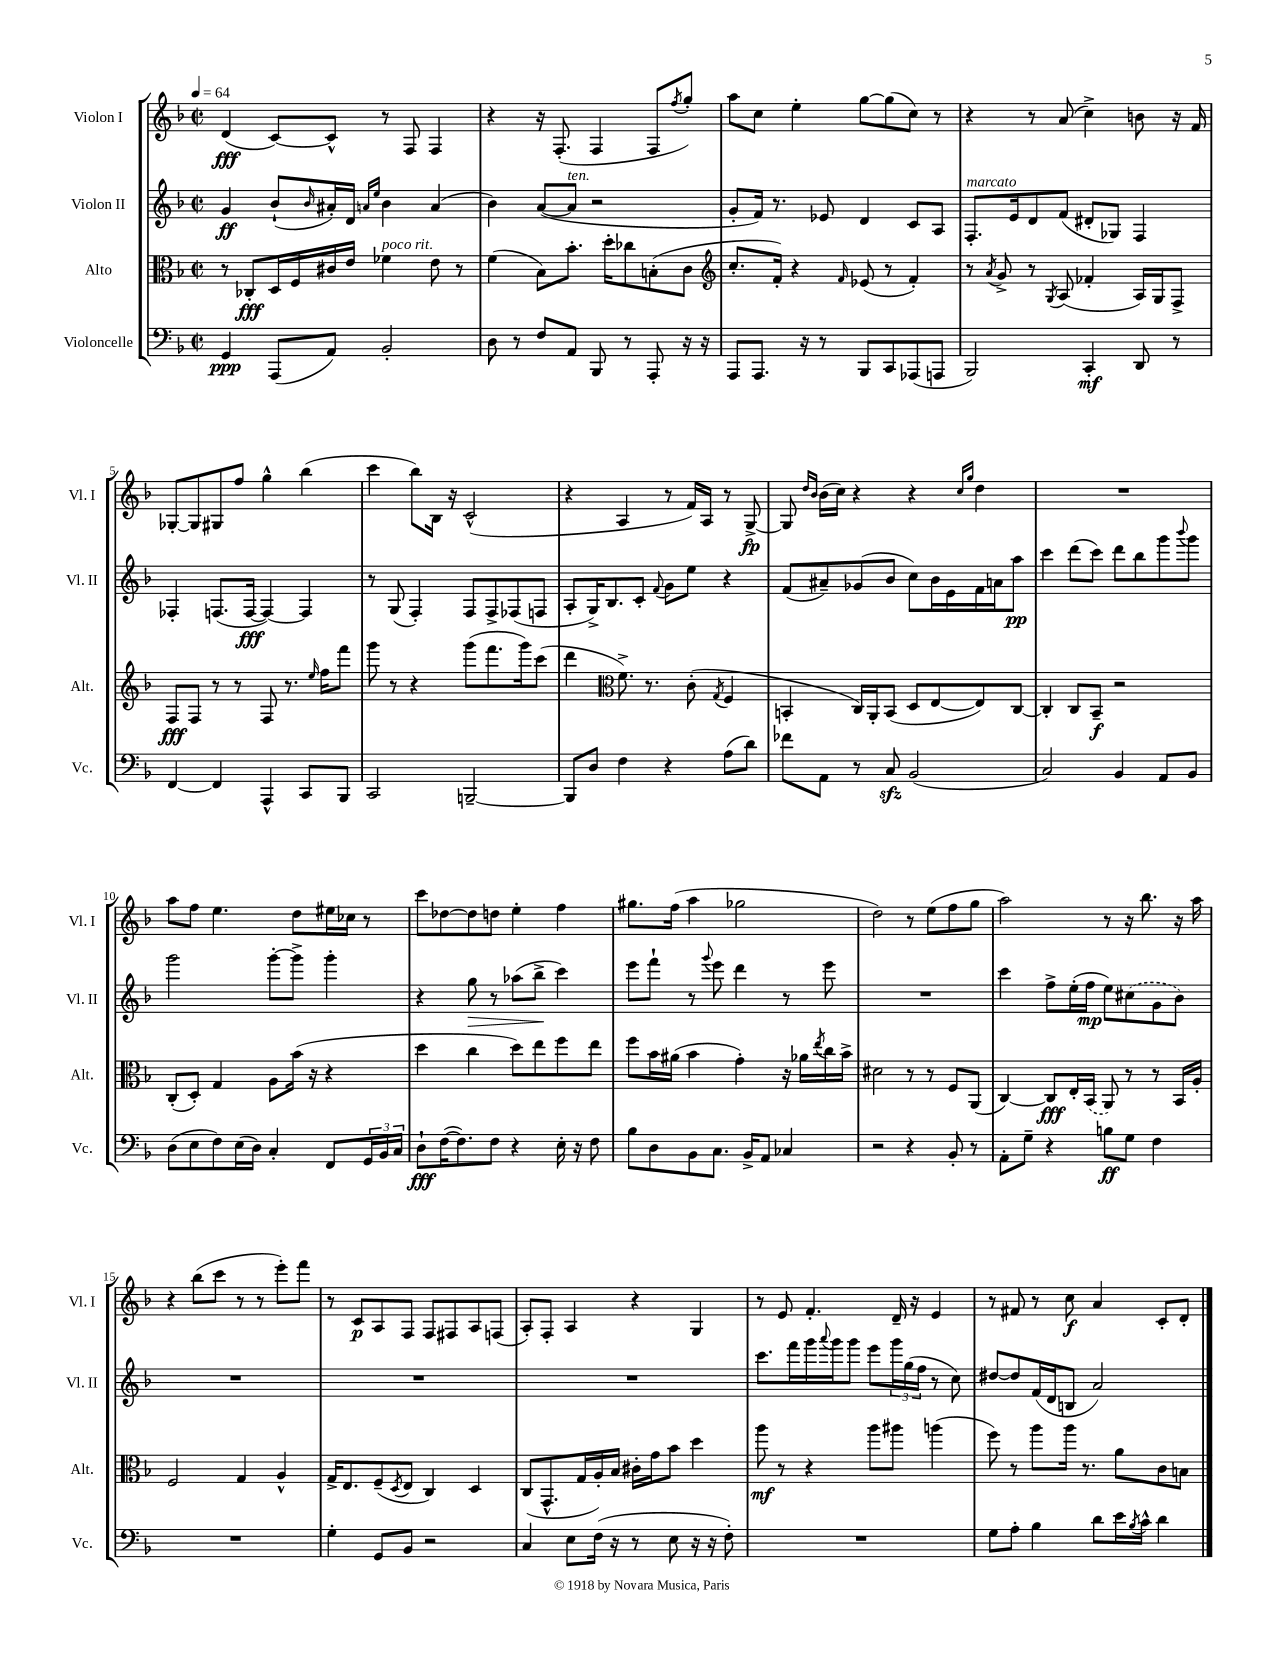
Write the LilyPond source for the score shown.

<<
\new StaffGroup <<
\new Staff = "s0" \with { instrumentName = "Violon I" shortInstrumentName = "Vl. I" } {
    \clef treble \key f \major \defaultTimeSignature \time 2/2 \tempo 4 = 64
    d'4\fff( c'8~) c'8-^ r8 f8 f4 |
    r4 r16 f8.-.( f4 f8 \acciaccatura { f''8 } g''8-.) |
    a''8 c''8 e''4-. g''8~ g''8( c''8) r8 |
    r4 r8 a'8( c''4->) b'8 r16 f'16 |
    ges8~-. ges8 gis8 f''8 g''4-^ bes''4( |
    c'''4 bes''8) bes16 r16 c'2-^( |
    r4 a4 r8 f'16) a16 r8 g8~->\fp |
    g8 \grace { d''16 bes'16 } bes'16( c''16) r4 r4 \grace { c''16 g''16 } d''4 |
    R1 |
    a''8 f''8 e''4. d''8 eis''16 ces''16 r8 |
    c'''8 des''8~ des''8 d''8 e''4-. f''4 |
    gis''8. f''16( a''4 ges''2 |
    d''2) r8 e''8( f''8 g''8 |
    a''2) r8 r16 bes''8. r16 a''16 |
    r4 bes''8( c'''8 r8 r8 e'''8-.) f'''8 |
    r8 c'8\p a8 f8 f8 fis8 a8 f8( |
    a8-.) f8-. a4 r4 g4 |
    r8 e'8 f'4.-. d'16-- r16 e'4 |
    r8 fis'8 r8 c''8\f a'4 c'8-. d'8-. \bar "|." |
}
\new Staff = "s1" \with { instrumentName = "Violon II" shortInstrumentName = "Vl. II" } {
    \clef treble \key f \major \defaultTimeSignature \time 2/2
    g'4\ff bes'8-!( \grace { bes'16 } ais'16-.) d'16 \grace { a'16 e''16 } bes'4 a'4( |
    bes'4) a'8~( a'8^\markup { \italic "ten." } r2 |
    g'8-. f'16) r8. ees'8 d'4 c'8 a8 |
    f8.-.^\markup { \italic "marcato" } e'16 d'8 f'8( dis'8-. ges8) f4 |
    fes4-. f8.( f16~\fff f4~) f4 |
    r8 g8( f4-.) f8 f8-> fes8( f8 |
    a8-. g16->) bes8. c'8-. \appoggiatura { f'8 } g'8 e''8 r4 |
    f'8( ais'8--) ges'8( bes'8 c''8) bes'16 e'16 f'16 a'16 a''8\pp |
    c'''4 d'''8( c'''8) d'''8 bes''8 g'''8 \appoggiatura { bes'''8 } g'''8 |
    g'''2 g'''8~-. g'''8-> g'''4-. |
    r4 g''8\> r8 aes''8( bes''8->\! c'''4) |
    e'''8 f'''8-! r8 \appoggiatura { g'''8 } e'''8 d'''4 r8 e'''8 |
    R1 |
    c'''4 f''8-> e''16-.( f''16\mp e''8) \once \slurDashed cis''8( g'8 bes'8) |
    R1 |
    R1 |
    R1 |
    c'''8. f'''16 g'''16 \appoggiatura { a'''8 } g'''16 g'''8 e'''8 \tuplet 3/2 { g'''16 g''16( f''16 } r8 c''8) |
    dis''8~ dis''8 f'16( d'16 b8 a'2) \bar "|." |
}
\new Staff = "s2" \with { instrumentName = "Alto" shortInstrumentName = "Alt." } {
    \clef alto \key f \major \defaultTimeSignature \time 2/2
    r8 ces8-.\fff d16 f16 cis'16 e'16 fes'4^\markup { \italic "poco rit." } e'8 r8 |
    f'4( bes8) bes'8.-. d''16-. ces''8 b8-.( c'8 |
    \clef treble c''8.-. f'16-.) r4 \grace { f'16 } ees'8( r8 f'4-.) |
    r8 \acciaccatura { a'8 } g'8-> r8 \acciaccatura { g8 } a8( fes'4-. a16) g16 f8-> |
    f8\fff f8 r8 r8 f8 r8. \grace { e''16 } f''16 f'''8 |
    g'''8 r8 r4 g'''8( f'''8. g'''16) c'''8( |
    d'''4 \clef alto f'8.->) r8. c'8-.( \acciaccatura { g8 } f4 |
    b,4-. c16) a,16-. b,8( d8 e8~ e8) c8~ |
    c4-. c8 bes,8--\f r2 |
    c8-.( d8-.) g4 a8 bes'16( r16 r4 |
    d''4 c''4 d''8) e''8 f''8 e''8 |
    f''8 bes'16 ais'16( bes'4 g'4-.) r16 aes'16 \acciaccatura { e''8 } c''16 bes'16-> |
    dis'2 r8 r8 f8 a,8( |
    c4~) c8\fff e16-. \once \slurDashed bes,16( a,8) r8 r8 bes,16 a16-. |
    f2 g4 a4-^ |
    g16-> e8. f8--( \acciaccatura { d8 } e8 c4) d4 |
    c8( g,8.-^ g16 a16-.) bes16 cis'16-. g'16 bes'8 d''4 |
    a''8\mf r8 r4 a''8 ais''8 a''4( |
    f''8) r8 a''8 a''16 r8. a'8 c'8 b8 \bar "|." |
}
\new Staff = "s3" \with { instrumentName = "Violoncelle" shortInstrumentName = "Vc." } {
    \clef bass \key f \major \defaultTimeSignature \time 2/2
    g,4\ppp a,,8( a,8) bes,2-. |
    d8 r8 f8 a,8 bes,,8 r8 a,,8-. r16 r16 |
    a,,8 a,,8. r16 r8 bes,,8 c,8 aes,,8( a,,8 |
    bes,,2) c,4-.\mf d,8 r8 |
    f,4~ f,4 a,,4-^ c,8 bes,,8 |
    c,2 b,,2~-- |
    b,,8 d8 f4 r4 a8( d'8) |
    fes'8 a,8 r8 c8\sfz bes,2( |
    c2) bes,4 a,8 bes,8 |
    d8( e8 f8) e16( d16) c4-. f,8 \tuplet 3/2 { g,16 bes,16 c16 } |
    d8-!\fff f16~( f8.) f8 r4 e16-. r16 f8 |
    bes8 d8 bes,8 c8. bes,16-> a,8 ces4 |
    r2 r4 bes,8-. r8 |
    a,8-. g8-- r4 b8\ff g8 f4 |
    R1 |
    g4-. g,8 bes,8 r2 |
    c4 e8 f16( r16 r8 e8 r16 r16 f8-.) |
    R1 |
    g8 a8-. bes4 d'8 e'16 \acciaccatura { bes8 } c'16-^ d'4 \bar "|." |
}
>>
>>
